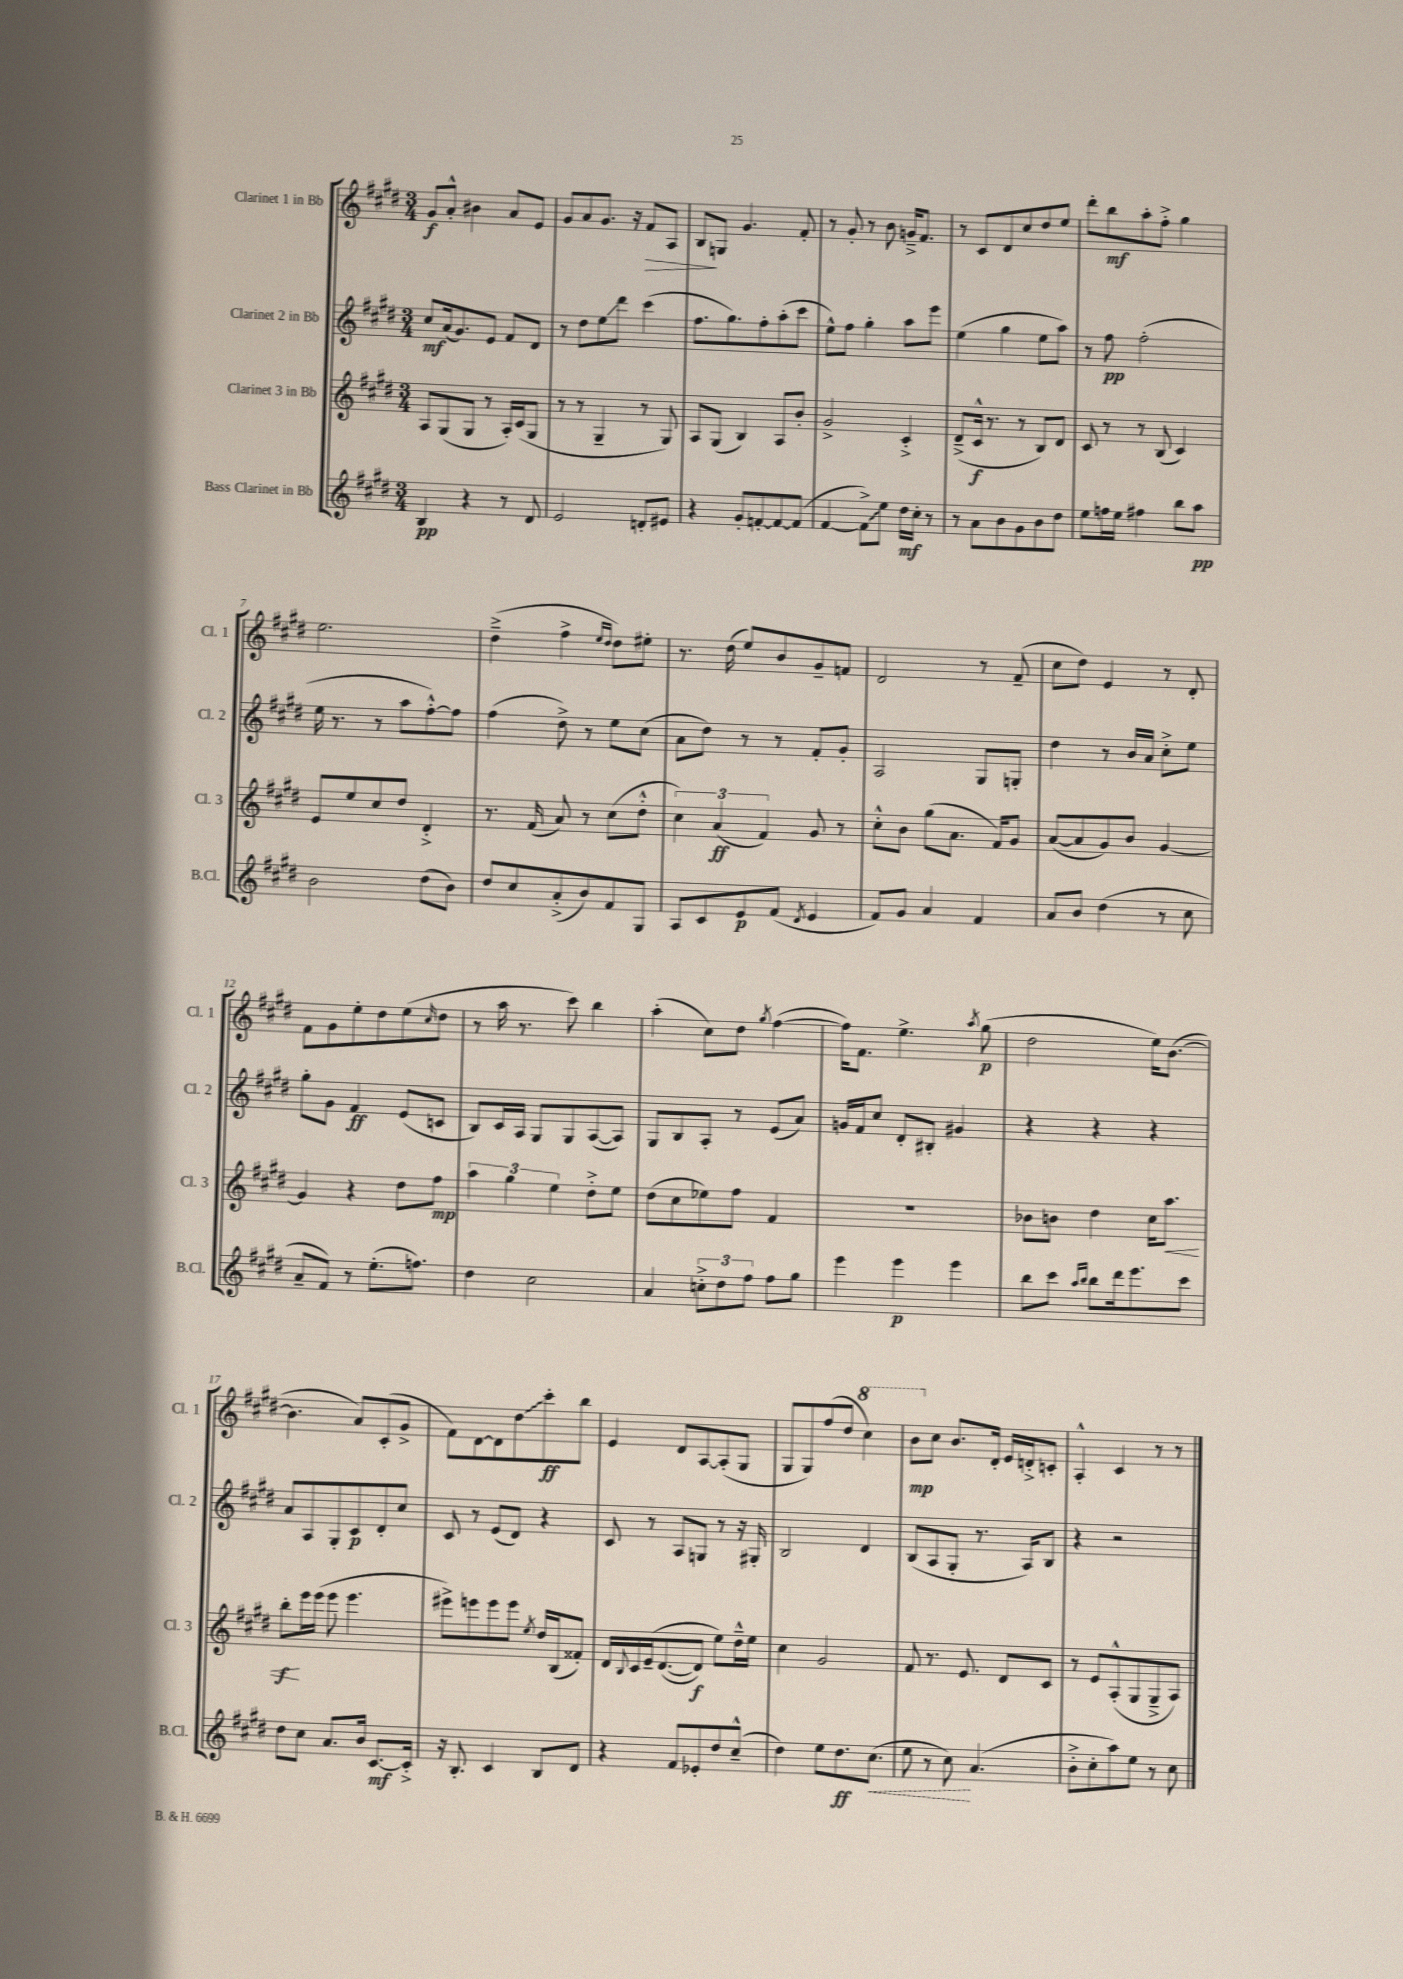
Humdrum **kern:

**kern	**kern	**kern	**kern
*staff4	*staff3	*staff2	*staff1
*clefG2	*clefG2	*clefG2	*clefG2
*k[f#c#g#d#]	*k[f#c#g#d#]	*k[f#c#g#d#]	*k[f#c#g#d#]
*M3/4	*M3/4	*M3/4	*M3/4
4B	8A	8cc#	8g#
.	(8G#	(16a	8a'^^
.	.	8.g#)	.
4r	8G#	.	4b#
.	8r	8e	.
8r	16A')	8f#	8a
.	(16c#	.	.
8d#	8G#	8d#	8e
=	=	=	=
2e	8r	8r	8g#
.	8r	8dd#	8a
.	4G#~	8ee	8.g#
.	.	8ddd#	.
.	.	.	16r
8d'	8r	(4ccc#	8f#
8e#	8G#)	.	8A
=	=	=	=
4r	8A	8.ff#	8B
.	(8G#	.	8G
.	.	8.gg#)	.
8g#'	4B)	.	4.g#
[8f'	.	8ff#'	.
8f_	8A	(8aa'	.
(8f]	8b'	8ccc#	8f#'
=	=	=	=
[4f#	2g#^	8ee^^)	8r
.	.	8ff#	8g#'
8f#^])	.	4gg#'	8r
8ee	.	.	8b
16dd#	4c#'^	8aa	16g~^
16cc#'	.	.	8.f#
8r	.	8eee	.
=	=	=	=
8r	(8d#~^	(4ee	8r
8a	16c#^^	.	8c#
.	8.r	.	.
8b	.	4gg#	8d#
8g#	8r	.	8cc#
8b	8B)	8ee	8dd#
8dd#	8d#	8aa)	8ee
=	=	=	=
8ee	8c#	8r	8ddd#'
16ff	8r	8ff#	8bb
16ee	.	.	.
4ff#	8r	(2ff#'	8aa'
.	(8B	.	8ff#'^
8bb	4c#)	.	4gg#
8aa	.	.	.
=	=	=	=
2b	8e	16ee	2.ee
.	.	8.r	.
.	8ee	.	.
.	8cc#	8r	.
.	8dd#	8aa	.
(8dd#	4d#'^	[8ff#'^^)	.
8b)	.	8ff#]	.
=	=	=	=
8dd#	8.r	(4ff#	(4dd#~^
8cc#	.	.	.
.	(16f#	.	.
(8a'^	8a)	8dd#^)	4ff#^
8b)	8r	8r	.
.	.	.	16qqee
.	.	.	16qqdd#
8f#	(8cc#	8ee	8dd#)
8G#	8dd#'^^	(8cc#	8ee#'
=	=	=	=
8A	6cc#)	8a	8.r
8c#	.	8dd#)	.
.	(6a	.	.
.	.	.	(16dd#
8e	.	8r	8ee)
.	6f#)	.	.
(8f#	.	8r	8b
8qd#	.	.	.
4e	8g#	8f#'	8g#~
.	8r	8g#'	8f
=	=	=	=
8f#)	8cc#'^^	2A	2d#
8g#	8b	.	.
4a	(8gg#	.	.
.	8.a	.	.
4f#	.	8G#	8r
.	16f#)	.	.
.	8g#	8G'	(8f#~
=	=	=	=
8a	([8a	4dd#	8cc#
8b	8a]	.	8dd#)
(4dd#	8g#)	8r	4e
.	8b	16b	.
.	.	16a	.
8r	[4g#	8cc#'^	8r
8cc#	.	8ee	8d#'
=	=	=	=
8a~	4g#]	8gg#'	8f#
8f#)	.	8g#	8g#
8r	4r	4f#	8ee'
(8.ee'	.	.	8dd#
.	8dd#	(8e	(8ee
8.ff)	.	.	.
.	.	.	16qqcc#
.	8ff#	8c	8dd#
=	=	=	=
4dd#	6aa	8B)	8r
.	.	16c#	16aa
.	6gg#	.	.
.	.	16A	8.r
2cc#	.	8G#	.
.	6ee	.	.
.	.	8G#	8ccc#)
.	8dd#'^	([8A	4bb
.	8ee	8A])	.
=	=	=	=
4a	(8dd#	8G#	(4aa'
.	8cc#	8B	.
12cc'^	8ee-)	8A'	8cc#)
12dd#	.	.	.
.	8ff#	8r	8dd#
12ff#	.	.	.
.	.	.	8qgg#
8ff#	4f#	(8e	([4ff#
8gg#	.	8a)	.
=	=	=	=
4eee	2.r	16g	16ff#])
.	.	16f#	8.f#
.	.	8cc#	.
4eee	.	8d#'	4.ee^
.	.	8B#'	.
4eee	.	4g#	.
.	.	.	8qaa
.	.	.	(8gg#
=	=	=	=
8bb	8b-	4r	2dd#
8ccc#	8b	.	.
16qqaa	.	.	.
16qqbb	.	.	.
8bb	4dd#	4r	.
16ddd#	.	.	.
8.eee	.	.	.
.	16cc#	4r	16ee)
.	8.aa	.	([8.b
8ccc#	.	.	.
=	=	=	=
8dd#	8bb'	8a	4.b]
8cc#	16eee	8A	.
.	(16eee	.	.
8.a	8eee	8G#'	.
.	4.eee	8c#	8a)
16b	.	.	.
[8.c#	.	8d#'	(8c#'
.	.	8cc#	8g#^
16c#'^]	.	.	.
=	=	=	=
16r	8eee#^)	8c#	8f#)
8.B'	.	.	.
.	8eee	8r	[8d#
4c#	8eee	(8e	8d#]
.	8eee	8d#)	8dd#
.	8qee	.	.
8B	16dd#	4r	8ccc#'
.	(16B	.	.
8d#	8f##')	.	8bb
=	=	=	=
4r	16d#	8c#	4e
.	8qqB	.	.
.	16c#	.	.
.	&(16e~	8r	.
.	([8.d#	.	.
8f#	.	8A	8d#
8e-'	8d#])	8G	[8A
8dd#	8ee&)	8r	(8A']
(8cc#~^^	16dd#~^^	16r	8G#
.	16ee	16G#'	.
=	=	=	=
4dd#)	4cc#	2B	8G#
.	.	.	8G#)
8ee	2g#	.	(8ff#
8.dd#	.	.	8dd#
.	.	4d#	4ccc#)
(8.cc#	.	.	.
=	=	=	=
8ee	8f#	(8B	8bb
8r	8.r	8A	8cc#
8cc#)	.	8G#'	8.b
.	8.e	.	.
(4.a	.	8.r	.
.	.	.	16d#'
.	8d#	.	16e
.	.	16A)	16d'^
.	8c#	8B	8c'
=	=	=	=
8b'^	8r	4r	4A'^^
8cc#'	8e	.	.
8aa)	(8A'^^	2r	4c#
8ee	8G#	.	.
8r	8G#~^	.	8r
8cc#	8A)	.	8r
==	==	==	==
*-	*-	*-	*-
